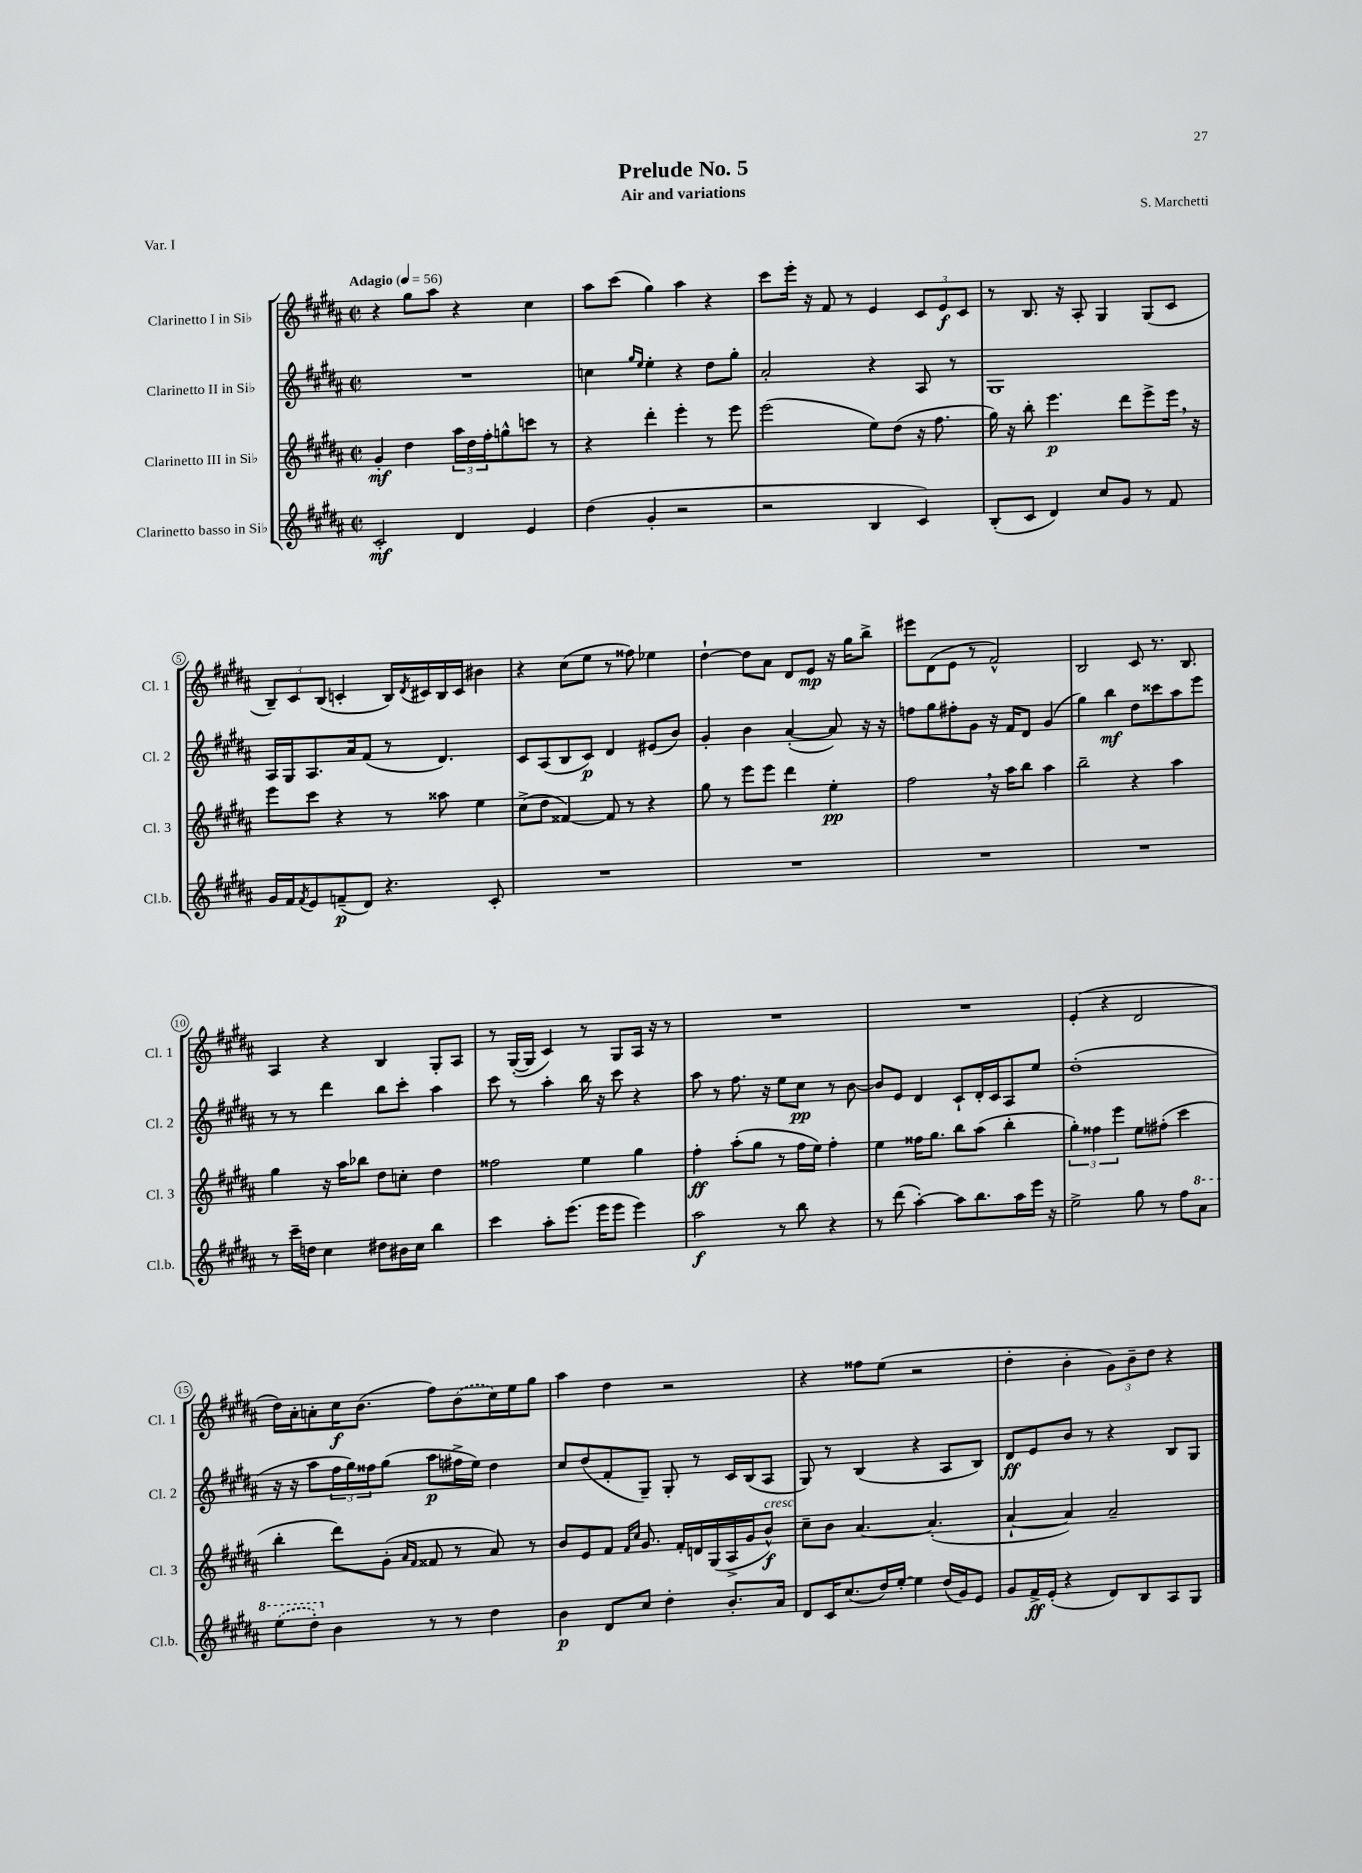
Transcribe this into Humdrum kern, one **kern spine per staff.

**kern	**dynam	**kern	**dynam	**kern	**dynam	**kern	**dynam
*part4	*part4	*part3	*part3	*part2	*part2	*part1	*part1
*staff4	*staff4	*staff3	*staff3	*staff2	*staff2	*staff1	*staff1
*I"Clarinetto basso in Si♭	*	*I"Clarinetto III in Si♭	*	*I"Clarinetto II in Si♭	*	*I"Clarinetto I in Si♭	*
*I'Cl.b.	*	*I'Cl. 3	*	*I'Cl. 2	*	*I'Cl. 1	*
*clefG2	*	*clefG2	*	*clefG2	*	*clefG2	*
*k[f#c#g#d#a#]	*	*k[f#c#g#d#a#]	*	*k[f#c#g#d#a#]	*	*k[f#c#g#d#a#]	*
*M2/2	*	*M2/2	*	*M2/2	*	*M2/2	*
*met(c|)	*	*met(c|)	*	*met(c|)	*	*met(c|)	*
*MM56	*	*MM56	*	*MM56	*	*MM56	*
=1	=1	=1	=1	=1	=1	=1	=1
!	!	!	!	!	!	!LO:TX:a:B:t=Adagio	!
2c#'/	mf	4g#'/	mf	1r	.	4r	.
.	.	4dd#\	.	.	.	8gg#\L	.
.	.	.	.	.	.	8aa#\J	.
4d#/	.	24aa#\LL	.	.	.	4r	.
.	.	24dd#\	.	.	.	.	.
.	.	24ff#'\J	.	.	.	.	.
.	.	8ggn^^\	.	.	.	.	.
4e/	.	8cccn\J	.	.	.	4cc#\	.
.	.	8r	.	.	.	.	.
=2	=2	=2	=2	=2	=2	=2	=2
(4dd#\	.	4r	.	4ccn\	.	8aa#\L	.
.	.	.	.	.	.	(8ccc#\J	.
.	.	.	.	16qqgg#/LL	.	.	.
.	.	.	.	16qqee/JJ	.	.	.
4g#'/	.	4ddd#'\	.	4ee'\	.	4gg#\)	.
2r	.	4eee'\	.	4r	.	4aa#\	.
.	.	8r	.	8dd#\L	.	4r	.
.	.	8eee\	.	8gg#'\J	.	.	.
=3	=3	=3	=3	=3	=3	=3	=3
2r	.	(2eee\	.	2a#'/	.	8ccc#\L	.
.	.	.	.	.	.	16eee'\Jk	.
.	.	.	.	.	.	16r	.
.	.	.	.	.	.	8f#/	.
.	.	.	.	.	.	8r	.
4B/	.	8ee\L)	.	4r	.	4e/	.
.	.	(8dd#\J	.	.	.	.	.
4c#/)	.	16r	.	8A#/	.	12c#/L	.
.	.	8.ff#\	.	.	.	.	.
.	.	.	.	.	.	12e/	f
.	.	.	.	8r	.	.	.
.	.	.	.	.	.	12c#/J	.
=4	=4	=4	=4	=4	=4	=4	=4
(8B'/L	.	16gg#\)	.	1G#	.	8r	.
.	.	16r	.	.	.	.	.
8c#/J	.	8bb'\	.	.	.	8.B/	.
4d#/)	.	4.eee\	p	.	.	.	.
.	.	.	.	.	.	16r	.
.	.	.	.	.	.	8A#'/	.
8cc#/L	.	.	.	.	.	4G#/	.
8g#/J	.	8ddd#\L	.	.	.	.	.
8r	.	8eee^\	.	.	.	(8G#/L	.
8f#/	.	16eee,\Jk	.	.	.	8c#/J	.
.	.	16r	.	.	.	.	.
!!LO:LB:g=z
=5	=5	=5	=5	=5	=5	=5	=5
16g#/LL	.	8eee\L	.	16A#/LL	.	12B~/L)	.
16f#/J	.	.	.	16G#/J	.	.	.
.	.	.	.	.	.	12c#/	.
8qf#/	.	.	.	.	.	.	.
8e/	.	8ccc#\J	.	8.A#/	.	.	.
.	.	.	.	.	.	(12B/J	.
(8fn~/	p	4r	.	.	.	4cn'/	.
.	.	.	.	16a#/k	.	.	.
8d#/J)	.	.	.	(8f#/J	.	.	.
4.r	.	8r	.	8r	.	16B/LL)	.
.	.	.	.	.	.	8qd#/	.
.	.	.	.	.	.	16c#X/	.
.	.	8aa##X\	.	4.d#/)	.	16B/	.
.	.	.	.	.	.	16c#/JJ	.
.	.	4ee\	.	.	.	4b#X\	.
8c#'/	.	.	.	.	.	.	.
=6	=6	=6	=6	=6	=6	=6	=6
1r	.	(8cc#^\L	.	8c#/L	.	4r	.
.	.	8dd#\J	.	(8A#/	.	.	.
.	.	[4f##X/)	.	8B/	.	(8cc#\L	.
.	.	.	.	8c#/J)	p	8ee\J	.
.	.	8f##/]	.	4d#/	.	8r	.
.	.	8r	.	.	.	8ff##X\)	.
.	.	4r	.	(8e#X/L	.	4ee-X\	.
.	.	.	.	8b/J)	.	.	.
=7	=7	=7	=7	=7	=7	=7	=7
1r	.	8gg#\	.	4g#'/	.	[4dd#`\	.
.	.	8r	.	.	.	.	.
.	.	8eee\L	.	4b\	.	8dd#\L]	.
.	.	8eee\J	.	.	.	8a#\J	.
.	.	4ddd#\	.	([4a#'/	.	8d#/L	.
.	.	.	.	.	.	8e/J	mp
.	.	4ee'\	pp	8a#/])	.	16r	.
.	.	.	.	.	.	16gg#\KL	.
.	.	.	.	16r	.	8bb^\J	.
.	.	.	.	16r	.	.	.
=8	=8	=8	=8	=8	=8	=8	=8
1r	.	2ff#,\	.	8ffn\L	.	8eee#X\L	.
.	.	.	.	8gg#\	.	(8d#\	.
.	.	.	.	8ff#X'\	.	8e\J	.
.	.	.	.	8g#\J	.	8r	.
.	.	16r	.	16r	.	2f#^^/)	.
.	.	16aa#\KL	.	16f#/KL	.	.	.
.	.	8bb\J	.	8d#/J	.	.	.
.	.	4aa#\	.	(4g#/	.	.	.
=9	=9	=9	=9	=9	=9	=9	=9
1r	.	2bb~\	.	4gg#\)	.	2B/	.
.	.	.	.	4bb\	mf	.	.
.	.	4r	.	8dd#\L	.	8c#/	.
.	.	.	.	8ccc##X\	.	8.r	.
.	.	4aa#\	.	8aa#\	.	.	.
.	.	.	.	.	.	8.B/	.
.	.	.	.	8eee\J	.	.	.
!!LO:LB:g=z
=10	=10	=10	=10	=10	=10	=10	=10
8r	.	4gg#\	.	8r	.	4A#/	.
16ccc#~\LL	.	.	.	8r	.	.	.
16ddn\JJ	.	.	.	.	.	.	.
4cc#\	.	16r	.	4ddd#\	.	4r	.
.	.	16aa#\KL	.	.	.	.	.
.	.	8bb-X\J	.	.	.	.	.
8dd#X\L	.	8dd#\L	.	8bb\L	.	4B/	.
16b#X\L	.	8ccn'\J	.	8ccc#'\J	.	.	.
16cc#\JJ	.	.	.	.	.	.	.
4bb\	.	4dd#\	.	4aa#\	.	8G#'/L	.
.	.	.	.	.	.	8A#/J	.
=11	=11	=11	=11	=11	=11	=11	=11
4ccc#\	.	2ff##X\	.	8ccc#\	.	8r	.
.	.	.	.	8r	.	([16G#'/LL	.
.	.	.	.	.	.	16G#/JJ]	.
8aa#'\L	.	.	.	4aa#'\	.	4c#/)	.
(8.eee\J	.	.	.	.	.	.	.
.	.	4ee\	.	16bb\	.	8r	.
16eee\KL	.	.	.	16r	.	.	.
8eee\J	.	.	.	8ccc#\	.	8G#/L	.
4eee\)	.	4gg#\	.	4r	.	16A#/Jk	.
.	.	.	.	.	.	16r	.
.	.	.	.	.	.	8r	.
=12	=12	=12	=12	=12	=12	=12	=12
2aa#\	f	4ff#'\	ff	8aa#\	.	1r	.
.	.	.	.	8r	.	.	.
.	.	(8aa#'\L	.	8.ff#\	.	.	.
.	.	8gg#\J	.	.	.	.	.
.	.	.	.	16r	.	.	.
8r	.	8r	.	8ee\L	.	.	.
8bb\	.	16ff#\LL	.	8cc#\J	pp	.	.
.	.	16ee\JJ)	.	.	.	.	.
4r	.	4ff#'\	.	8r	.	.	.
.	.	.	.	[8b\	.	.	.
=13	=13	=13	=13	=13	=13	=13	=13
8r	.	4ee\	.	8b/L]	.	1r	.
(8ddd#\	.	.	.	8e/J	.	.	.
[4aa#'\)	.	16ff##X\KL	.	4d#/	.	.	.
.	.	8.gg#\J	.	.	.	.	.
8aa#\L]	.	8bb\L	.	8c#`/L	.	.	.
8.bb\	.	(8aa#\J	.	16d#'/L	.	.	.
.	.	.	.	16c#/J	.	.	.
.	.	4bb'\	.	8A#/	.	.	.
16aa#\L	.	.	.	.	.	.	.
16eee\JJ	.	.	.	8ee/J	.	.	.
16r	.	.	.	.	.	.	.
=14	=14	=14	=14	=14	=14	=14	=14
2ee^\	.	6gg#'\)	.	(1dd#'	.	(4e'/	.
.	.	6ff##X\	.	.	.	.	.
.	.	.	.	.	.	4r	.
.	.	6eee\	.	.	.	.	.
8gg#\	.	8ee\L	.	.	.	2d#/	.
8r	.	(8ff#X'\J	.	.	.	.	.
8ff#\L	.	4ccc#\	.	.	.	.	.
*8va	*	*	*	*	*	*	*
8aa#\J	.	.	.	.	.	.	.
!!LO:LB:g=z
=15	=15	=15	=15	=15	=15	=15	=15
(8eee\L	.	4bb'\	.	16r	.	16dd#\LL)	.
.	.	.	.	16r	.	16a#'\J	.
8ddd#'\J)	.	.	.	8aa#\L	.	8an'\	.
*X8va	*	*	*	*	*	*	*
4b\	.	8ddd#\L)	.	24ff#\L	.	16cc#\K	f
.	.	.	.	24gg#\)	.	.	.
.	.	.	.	.	.	(8.b\J	.
.	.	.	.	24ff##X\J	.	.	.
.	.	(8g#'\J	.	(8gg#\J	.	.	.
.	.	16qqa#/LL	.	.	.	.	.
.	.	16qqf#/JJ	.	.	.	.	.
8r	.	8f##X/	.	8aa#\L	p	8ff#\L)	.
8r	.	8r	.	16ff#X^\L	.	(8b\	.
.	.	.	.	16ee\JJ)	.	.	.
4dd#\	.	8a#/)	.	4dd#\	.	16cc#\L)	.
.	.	.	.	.	.	16ee\J	.
.	.	8r	.	.	.	8gg#\J	.
=16	=16	=16	=16	=16	=16	=16	=16
4b\	p	8b/L	.	8cc#/L	.	4aa#\	.
.	.	8e/	.	(8dd#/	.	.	.
8d#/L	.	8f#/J	.	8f#'/	.	4dd#\	.
.	.	16qqf#/LL	.	.	.	.	.
.	.	16qqcc#/JJ	.	.	.	.	.
8cc#/J	.	8.g#/	.	8G#~/J)	.	.	.
4dd#'\	.	.	.	8G#'/	.	2r	.
.	.	16f#'/LL	.	.	.	.	.
.	.	16dn/	.	8r	.	.	.
.	.	(16G#/	.	.	.	.	.
8.b'/L	.	16A#^/	.	16c#/LL	.	.	.
.	.	16g#/J	.	(16B/J	.	.	.
!	!	!LO:TX:a:i:t=cresc.	!	!	!	!	!
.	.	8b^^/J)	f	8A#/J	.	.	.
16a#/Jk	.	.	.	.	.	.	.
=17	=17	=17	=17	=17	=17	=17	=17
8d#/L	.	8cc#~\L	.	8G#/)	.	4r	.
16c#/K	.	8b\J	.	8r	.	.	.
(8.cc#/	.	.	.	.	.	.	.
.	.	[4.a#/	.	(4B/	.	8ff##X\L	.
16dd#/L)	.	.	.	.	.	(8ee\J	.
[16ee'/JJ	.	.	.	.	.	.	.
4ee\]	.	.	.	4r	.	2r	.
.	.	(4.a#'/]	.	.	.	.	.
(16dd#/LL	.	.	.	8A#/L	.	.	.
16g#/J)	.	.	.	.	.	.	.
8e/J	.	.	.	8B/J)	.	.	.
=18	=18	=18	=18	=18	=18	=18	=18
8g#/L	.	[4a#`/	.	8d#/L	ff	4dd#'\	.
16f#^/L	ff	.	.	8e/	.	.	.
(16e'/JJ	.	.	.	.	.	.	.
4r	.	4a#/])	.	8b/J	.	4b'\	.
.	.	.	.	8r	.	.	.
8d#/L)	.	2a#~/	.	4r	.	12g#\L)	.
.	.	.	.	.	.	12b~\	.
8B/	.	.	.	.	.	.	.
.	.	.	.	.	.	12dd#\J	.
8A#/	.	.	.	8B/L	.	4r	.
8G#/J	.	.	.	8G#/J	.	.	.
==	==	==	==	==	==	==	==
*-	*-	*-	*-	*-	*-	*-	*-
